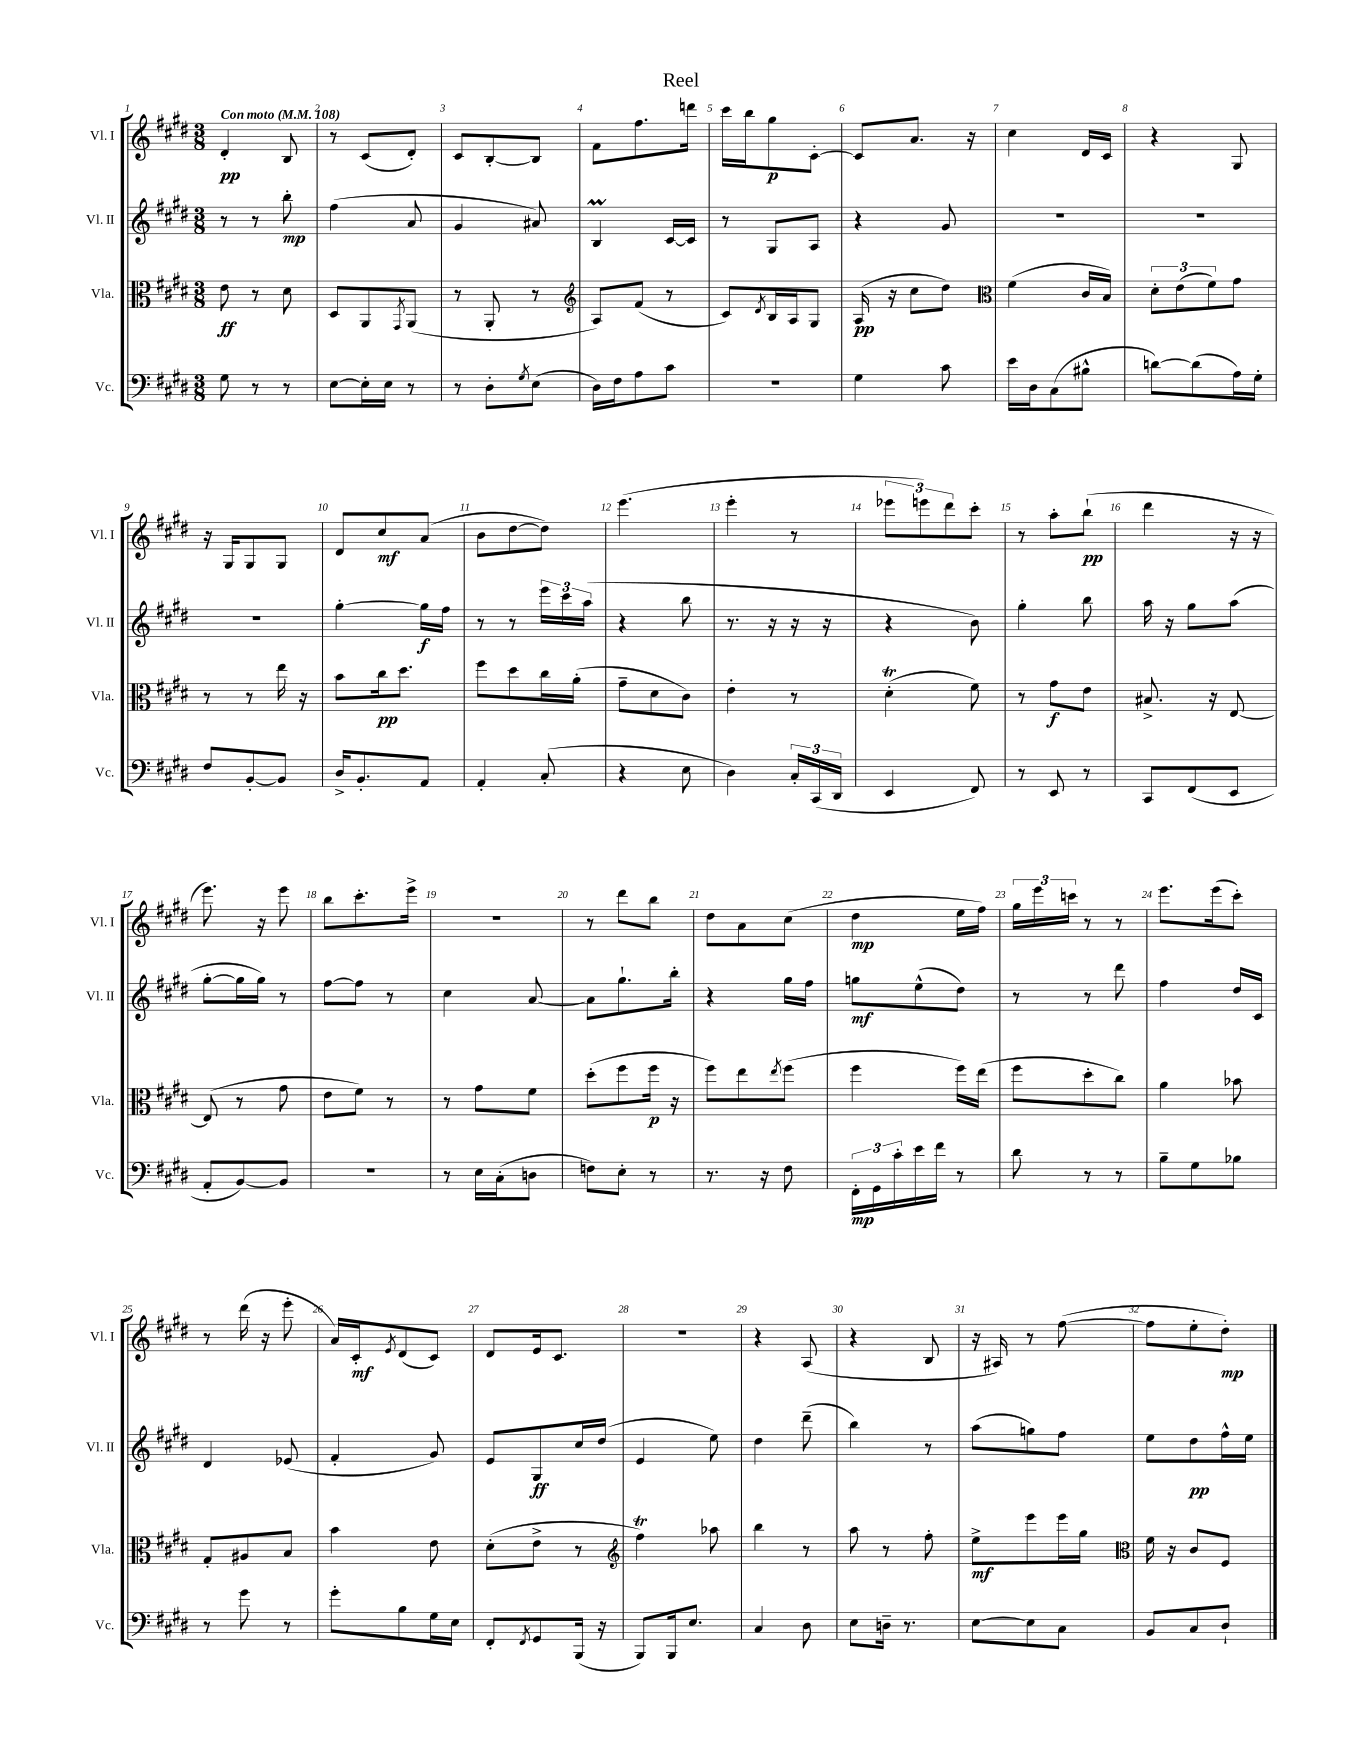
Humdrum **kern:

**kern	**kern	**kern	**kern
*staff4	*staff3	*staff2	*staff1
*clefF4	*clefC3	*clefG2	*clefG2
*k[f#c#g#d#]	*k[f#c#g#d#]	*k[f#c#g#d#]	*k[f#c#g#d#]
*M3/8	*M3/8	*M3/8	*M3/8
*MM108	*MM108	*MM108	*MM108
8G#\	8e\	8r	4d#'/
8r	8r	8r	.
8r	8d#\	8bb'\	8B/
=	=	=	=
[8E\L	8D#/L	(4ff#\	8r
16E'\]L	8AA/	.	(8c#/L
16E\JJ	.	.	.
.	8qGG#/	.	.
8r	(8AA/J	8a/	8d#'/J)
=	=	=	=
8r	8r	4g#/	8c#/L
8D#'\L	8AA'/	.	[8B'/
8qG#/	.	.	.
(8E\J	8r	8a#/)	8B/]J
=	=	=	=
*	*clefG2	*	*
16D#\LL)	8A/L)	4B/	8f#\L
16F#\J	.	.	.
8A\	(8f#/J	.	8.ff#\
8c#\J	8r	[16c#/LL	.
.	.	16c#/]JJ	16ddd\Jk
=	=	=	=
4.r	8c#/L)	8r	16ccc#\LL
.	.	.	16bb\J
.	8qd#/	.	.
.	16B/L	8G#/L	8gg#\
.	16A/J	.	.
.	8G#/J	8A/J	[8c#'\J
=	=	=	=
4G#\	(16A/	4r	8c#/]L
.	16r	.	.
.	8cc#\L	.	8.a/J
8c#\	8dd#\J)	8g#/	.
.	.	.	16r
=	=	=	=
*	*clefC3	*	*
16e\LL	(4f#\	4.r	4cc#\
16D#\J	.	.	.
(8C#\	.	.	.
8B#^^\J	16c#/LL	.	16d#/LL
.	16B/JJ)	.	16c#/JJ
=	=	=	=
[8d\L)	12d#'\L	4.r	4r
.	(12e\	.	.
(8d\]	.	.	.
.	12f#\)	.	.
16A\L)	8g#\J	.	8G#/
16G#'\JJ	.	.	.
=	=	=	=
8F#/L	8r	4.r	16r
.	.	.	16G#/LK
[8BB'/	8r	.	8G#/
8BB/]J	16ee\	.	8G#/J
.	16r	.	.
=	=	=	=
16D#^/LK	8b\L	[4gg#'\	8d#/L
8.BB'/	.	.	.
.	16cc#\k	.	8cc#/
.	8.dd#\J	.	.
8AA/J	.	16gg#\]LL	(8a/J
.	.	16ff#\JJ	.
=	=	=	=
4AA'/	8ff#\L	8r	8b\L
.	8dd#\	8r	[8dd#\
(8C#'/	16cc#\L	24eee\LL	8dd#\]J)
.	.	24ccc#\	.
.	(16a'\JJ	.	.
.	.	(24aa\JJ	.
=	=	=	=
4r	8g#~\L	4r	(4.eee\
.	8d#\	.	.
8E\	8c#\J)	8bb\	.
=	=	=	=
4D#\)	4e'\	8.r	4eee'\
.	.	16r	.
24C#'/LL	8r	16r	8r
(24CC#/	.	.	.
.	.	16r	.
24DD#/JJ	.	.	.
=	=	=	=
4EE/	(4d#'\	4r	12eee-\L
.	.	.	12eee\)
.	.	.	12ddd#\
8FF#/)	8f#\)	8b\)	8ccc#'\J
=	=	=	=
8r	8r	4gg#'\	8r
8EE/	8g#\L	.	8aa'\L
8r	8e\J	8bb\	(8bb`\J
=	=	=	=
8CC#/L	8.B#^/	16aa\	4ddd#\
.	.	16r	.
(8FF#/	.	8gg#\L	.
.	16r	.	.
8EE/J	[8E/	(8aa\J	16r
.	.	.	16r
=	=	=	=
8AA'/L	(8E/]	[8gg#'\L	8.eee\)
[8BB/)	8r	16gg#\]L	.
.	.	16gg#\JJ)	16r
8BB/]J	8g#\	8r	8eee\
=	=	=	=
4.r	8e\L	[8ff#\L	8bb\L
.	8f#\J)	8ff#\]J	8.ccc#'\
.	8r	8r	.
.	.	.	16eee^\Jk
=	=	=	=
8r	8r	4cc#\	4.r
16E\LL	8g#\L	.	.
(16C#'\J	.	.	.
8D\J	8f#\J	[8a/	.
=	=	=	=
8F\L)	(8dd#'\L	8a\]L	8r
8E'\J	8ff#\	8.gg#`\	8ddd#\L
8r	16ff#\Jk	.	8bb\J
.	16r	16bb'\Jk	.
=	=	=	=
8.r	8ff#\L)	4r	8dd#\L
.	8ee\	.	8a\
16r	.	.	.
.	8qee/	.	.
8F#\	(8ff#\J	16gg#\LL	(8cc#\J
.	.	16ff#\JJ	.
=	=	=	=
24FF#'\LL	4ff#\	8gg\L	4dd#\
24GG#\	.	.	.
24c#'\	.	.	.
16e\	.	(8ee^^\	.
16f#\JJ	.	.	.
8r	16ff#\LL)	8dd#\J)	16ee\LL
.	(16ee\JJ	.	16ff#\JJ)
=	=	=	=
8d#\	8ff#\L	8r	24gg#\LL
.	.	.	24eee\
.	.	.	24ccc\JJ
8r	8dd#'\	8r	8r
8r	8cc#\J)	8ddd#\	8r
=	=	=	=
8B~\L	4a\	4ff#\	8.eee\L
8G#\	.	.	.
.	.	.	(16eee\k
8B-\J	8b-\	16dd#/LL	8ccc#'\J)
.	.	16c#/JJ	.
=	=	=	=
8r	8G#'/L	4d#/	8r
8g#\	8A#/	.	(16ddd#\
.	.	.	16r
8r	8B/J	(8e-/	8eee'\
=	=	=	=
8g#'\L	4b\	4f#'/	16a/LL)
.	.	.	16c#'/J
.	.	.	8qe/
8B\	.	.	(8d#/
16G#\L	8e\	8g#/)	8c#/J)
16E\JJ	.	.	.
=	=	=	=
8FF#'/L	(8d#'\L	8e/L	8d#/L
8qFF#/	.	.	.
8GG#/	8e^\J	8G#/	16e/k
.	.	.	8.c#/J
(16BBB/Jk	8r	16cc#/L	.
16r	.	(16dd#/JJ	.
=	=	=	=
*	*clefG2	*	*
8BBB/L)	4ff#\)	4e/	4.r
16BBB/k	.	.	.
8.E/J	.	.	.
.	8aa-\	8ee\)	.
=	=	=	=
4C#/	4bb\	4dd#\	4r
8D#\	8r	(8ddd#~\	(8A/
=	=	=	=
8E\L	8aa\	4bb\)	4r
16D~\Jk	8r	.	.
8.r	.	.	.
.	8ff#'\	8r	8B/
=	=	=	=
[8E\L	8ee^\L	(8aa\L	16r
.	.	.	16A#/)
8E\]	8eee\	8gg\)	8r
8C#\J	16eee\L	8ff#\J	([8ff#\
.	16gg#\JJ	.	.
=	=	=	=
*	*clefC3	*	*
8BB/L	16f#\	8ee\L	8ff#\]L
.	16r	.	.
8C#/	8c#/L	8dd#\	8ee'\
8D#`/J	8F#/J	16ff#^^\L	8dd#'\J)
.	.	16ee\JJ	.
==	==	==	==
*-	*-	*-	*-
